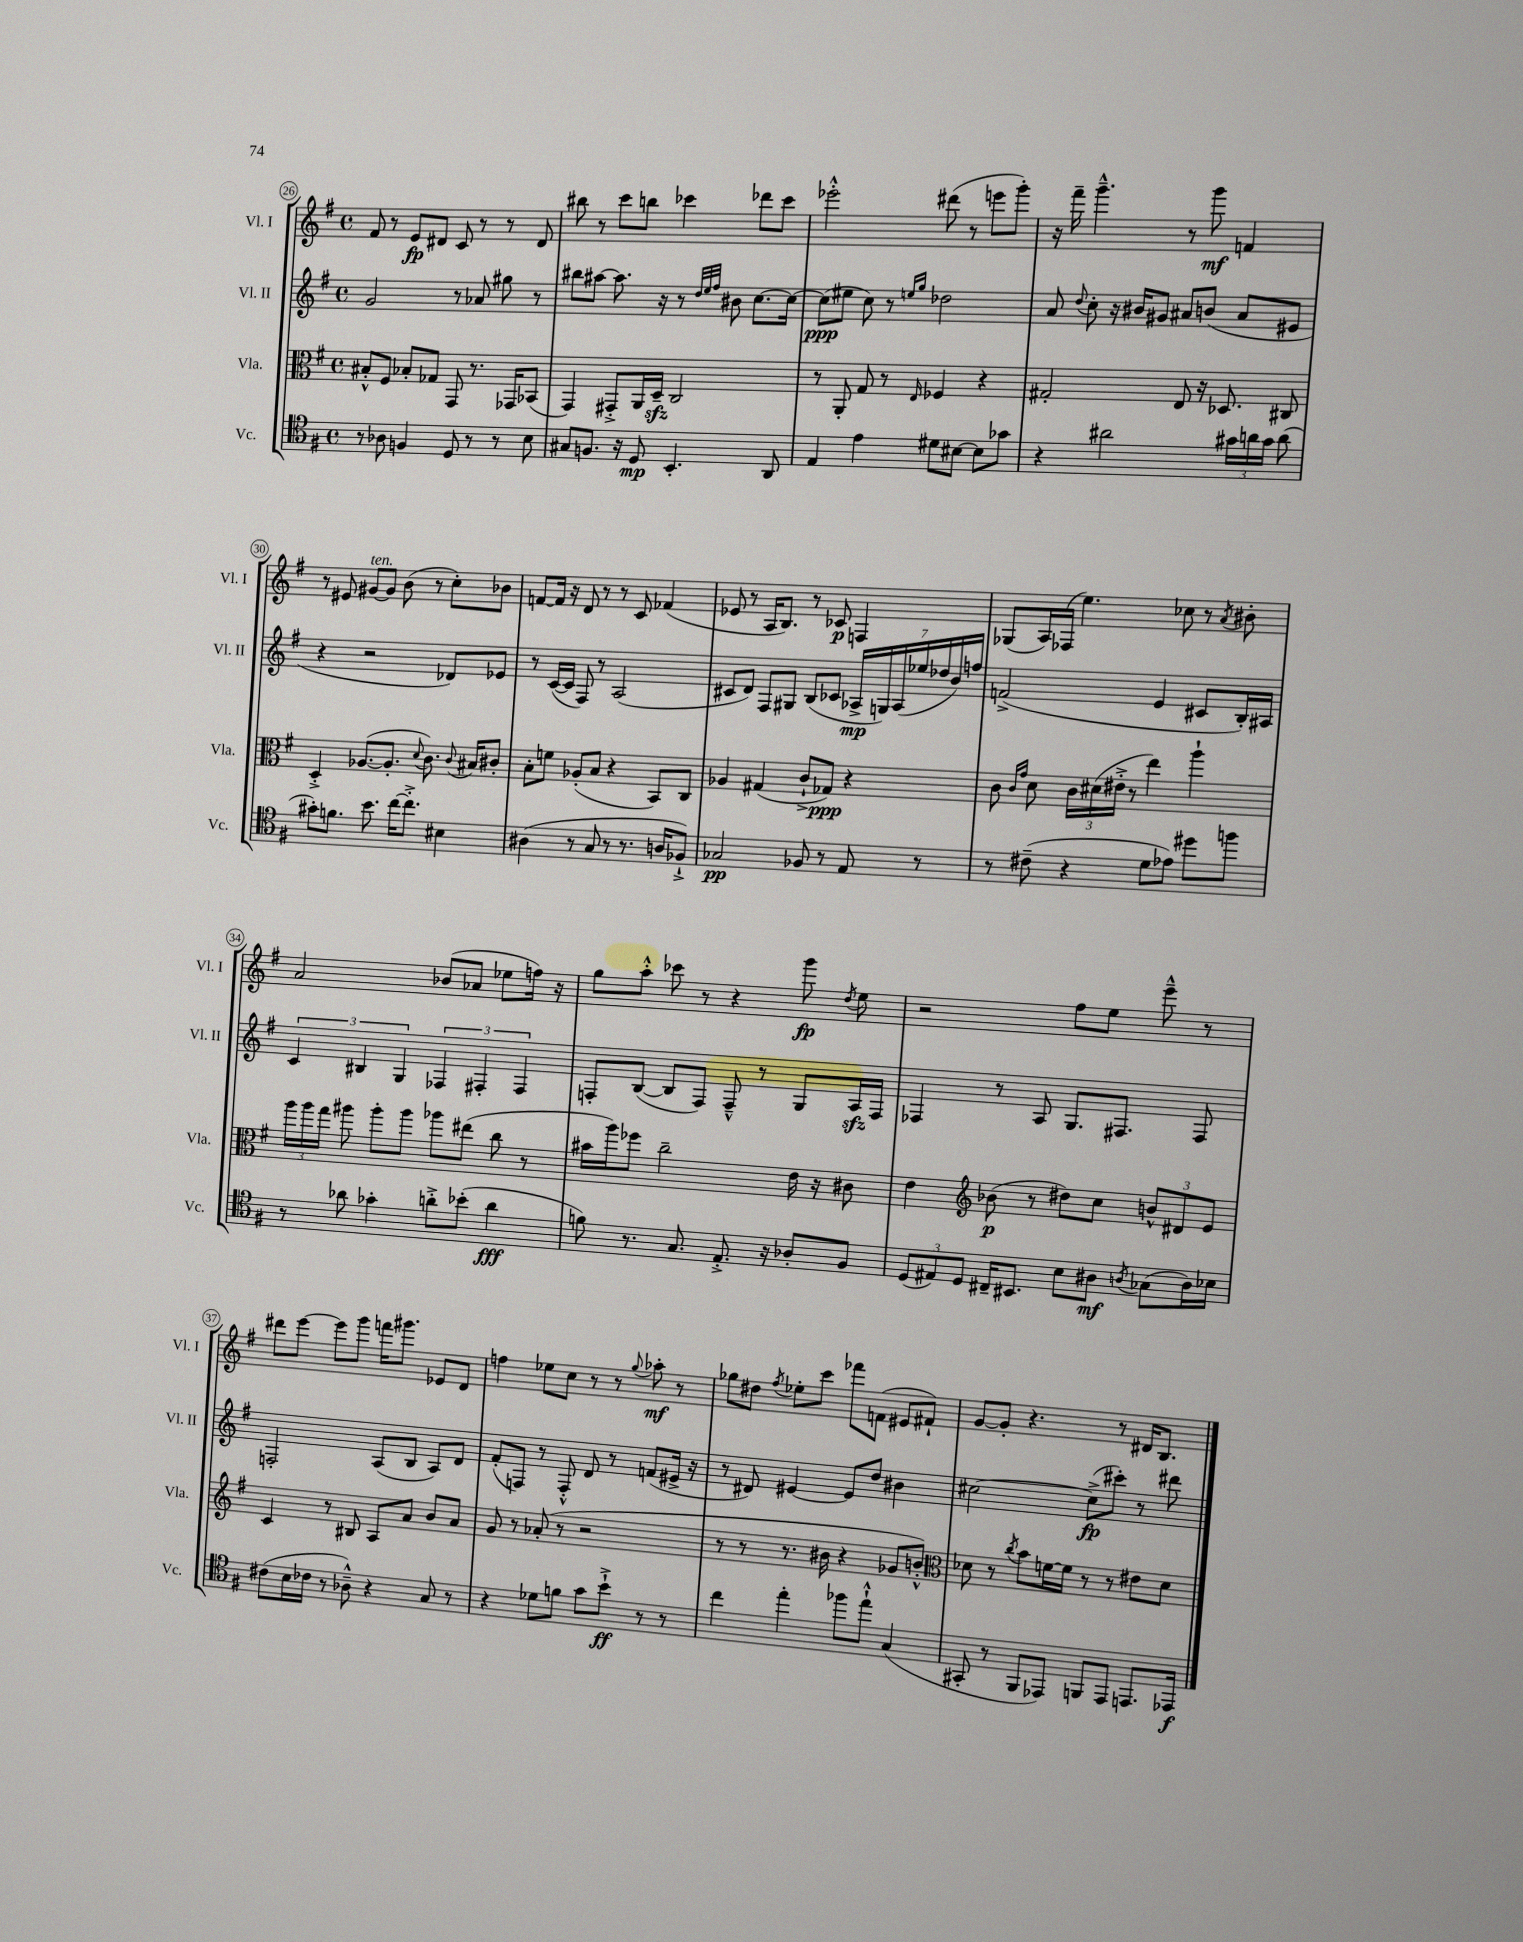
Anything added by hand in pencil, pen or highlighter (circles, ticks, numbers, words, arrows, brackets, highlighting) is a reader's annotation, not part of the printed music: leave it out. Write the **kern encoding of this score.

**kern	**dynam	**kern	**dynam	**kern	**dynam	**kern	**dynam
*part4	*part4	*part3	*part3	*part2	*part2	*part1	*part1
*staff4	*staff4	*staff3	*staff3	*staff2	*staff2	*staff1	*staff1
*I"Vc.	*	*I"Vla.	*	*I"Vl. II	*	*I"Vl. I	*
*I'Vc.	*	*I'Vla.	*	*I'Vl. II	*	*I'Vl. I	*
*clefC4	*	*clefC3	*	*clefG2	*	*clefG2	*
*k[f#]	*	*k[f#]	*	*k[f#]	*	*k[f#]	*
*M4/4	*	*M4/4	*	*M4/4	*	*M4/4	*
*met(c)	*	*met(c)	*	*met(c)	*	*met(c)	*
=26	=26	=26	=26	=26	=26	=26	=26
8r	.	8B#X'^^/L	.	2g/	.	8f#/	.
8A-X\	.	8F#/J	.	.	.	8r	.
4Fn/	.	8B-X'/L	.	.	.	8e/L	fp
.	.	8G-X/J	.	.	.	8d#X/J	.
8D/	.	8GG/	.	8r	.	8c/	.
8r	.	8.r	.	8a-X/	.	8r	.
8r	.	.	.	8gg#X\	.	8r	.
.	.	16GG-X/KL	.	.	.	.	.
8B\	.	(8BB-X/J	.	8r	.	8d#/	.
=27	=27	=27	=27	=27	=27	=27	=27
8G#X/L	.	4GG/)	.	8bb#X\L	.	8bb#X\	.
8.Fn/J	.	.	.	[8aa#X\J	.	8r	.
.	.	8GG#X'^/L	.	8.aa#\]	.	8ccc\L	.
16r	.	.	.	.	.	.	.
8D/	mp	16AA/L	.	.	.	8bbn\J	.
.	.	16Dzz~/JJ	.	16r	.	.	.
4.BB'/	.	2C/	.	8r	.	4ccc-X\	.
.	.	.	.	32qqdd/LLL	.	.	.
.	.	.	.	32qqee/	.	.	.
.	.	.	.	32qqff#/JJJ	.	.	.
.	.	.	.	8b#X\	.	.	.
.	.	.	.	[8.cc\L	.	8ddd-X\L	.
8AA/	.	.	.	.	.	8ccc-\J	.
.	.	.	.	16cc\Jk_	.	.	.
=28	=28	=28	=28	=28	=28	=28	=28
4E/	.	8r	.	(8cc\L]	ppp	2eee-X'^^\	.
.	.	8AA'/	.	8ee#X\J	.	.	.
4e\	.	8G/	.	8cc\)	.	.	.
.	.	8r	.	8r	.	.	.
.	.	.	.	16qqeen/LL	.	.	.
.	.	16qqE/	.	16qqgg/JJ	.	.	.
8d#X\L	.	4F-X/	.	2dd-X\	.	(8ddd#X\	.
[8B#X\J	.	.	.	.	.	8r	.
8B#\L]	.	4r	.	.	.	8eeen\L	.
8g-X\J	.	.	.	.	.	8ggg'\J)	.
=29	=29	=29	=29	=29	=29	=29	=29
4r	.	2G#X'/	.	8a/	.	16r	.
.	.	.	.	.	.	16fff#~\	.
.	.	.	.	8qqdd/	.	.	.
.	.	.	.	8cc'\	.	4.ggg~^^\	.
2a#X\	.	.	.	16r	.	.	.
.	.	.	.	16b#X/KL	.	.	.
.	.	.	.	8g#X/J	.	.	.
.	.	8E/	.	8a#X/L	.	8r	.
.	.	16r	.	(8bn/J	.	8ggg\	mf
.	.	8.D-X/	.	.	.	.	.
24g#X\LL	.	.	.	8a#/L	.	4fn/	.
24an\	.	.	.	.	.	.	.
24g#\JJ	.	.	.	.	.	.	.
(8a\	.	8C#X/	.	8e#X/J	.	.	.
!!LO:LB:g=z
=30	=30	=30	=30	=30	=30	=30	=30
8g#X'\L)	.	4D'^/	.	4r	.	8r	.
8.fn\J	.	.	.	.	.	8e#X/	.
!	!	!	!	!	!	!LO:TX:a:i:t=ten.	!
.	.	([8.A-X/L	.	2r	.	[8g#X/L	.
8.b\	.	.	.	.	.	.	.
.	.	.	.	.	.	8g#/J]	.
.	.	8.A-'/J]	.	.	.	.	.
[16cc\KL	.	.	.	.	.	(8b\	.
8.cc'^\J]	.	.	.	.	.	.	.
.	.	8qqd/	.	.	.	.	.
.	.	8.c\)	.	.	.	8r	.
4B#X\	.	.	.	8d-X/L)	.	8cc'\L)	.
.	.	8qqc/	.	.	.	.	.
.	.	16B#X/KL	.	.	.	.	.
.	.	8c#X'/J	.	8e-X/J	.	8b-X\J	.
=31	=31	=31	=31	=31	=31	=31	=31
(4A#X\	.	8B'\L	.	8r	.	[8fn/L	.
.	.	8fn\J	.	([16c/LL	.	16f/Jk]	.
.	.	.	.	16c/JJ]	.	16r	.
8r	.	(8A-X'/L	.	8F#/)	.	8d/	.
8G/	.	8B/J	.	8r	.	8r	.
8r	.	4r	.	(2A/	.	8r	.
8.r	.	.	.	.	.	8c/	.
.	.	8BB/L)	.	.	.	(4f-X/	.
16An/KL	.	.	.	.	.	.	.
8F-X`^/J)	.	8C/J	.	.	.	.	.
=32	=32	=32	=32	=32	=32	=32	=32
2G-X/	pp	4A-X/	.	8c#X/L	.	8e-X/	.
.	.	.	.	8d/J)	.	8r	.
.	.	(4G#X/	.	8F#/L	.	16A/KL	.
.	.	.	.	.	.	8.B/J)	.
.	.	.	.	8G#X/J	.	.	.
8F-X/	.	8c`^/L	.	(8B/L	.	8r	.
8r	.	8G-X/J)	ppp	8c-X/J	.	8c-X/	p
8E/	.	4r	.	28A-X^/LL	mp	4Fn/	.
.	.	.	.	28Gn/)	.	.	.
.	.	.	.	(28A-/	.	.	.
.	.	.	.	28ee-X/	.	.	.
8r	.	.	.	.	.	.	.
.	.	.	.	28dd-X/	.	.	.
.	.	.	.	28b/)	.	.	.
.	.	.	.	28ffn/JJ	.	.	.
=33	=33	=33	=33	=33	=33	=33	=33
8r	.	8c\	.	(2fn^/	.	(8G-X/L	.
.	.	16qqc/LL	.	.	.	.	.
.	.	16qqg/JJ	.	.	.	.	.
(8c#X~\	.	8d\	.	.	.	16A/L)	.
.	.	.	.	.	.	(16F-X/JJ	.
4r	.	24c\LL	.	.	.	4.ee\)	.
.	.	(24d#X\	.	.	.	.	.
.	.	24e#X'^\JJ	.	.	.	.	.
.	.	8r	.	.	.	.	.
8d\L	.	4ee\)	.	4e/	.	.	.
8e-X\J)	.	.	.	.	.	8cc-X\	.
8dd#X\L	.	4aa`\	.	8c#X/L	.	8r	.
.	.	.	.	.	.	8qa/	.
8ffn\J	.	.	.	16B'/L)	.	8b#X'\	.
.	.	.	.	16A#X/JJ	.	.	.
!!LO:LB:g=z
=34	=34	=34	=34	=34	=34	=34	=34
8r	.	24aa\LL	.	6c/	.	2a/	.
.	.	24aa\	.	.	.	.	.
.	.	24gg\JJ	.	.	.	.	.
8a-X\	.	8aa#X\	.	.	.	.	.
.	.	.	.	6B#X/	.	.	.
4g-X'\	.	8aa#'\L	.	.	.	.	.
.	.	.	.	6G/	.	.	.
.	.	8aa#\J	.	.	.	.	.
8an'^\L	.	8aa-X\L	.	6F-X/	.	(8b-X/L	.
(8b-X'\J	.	(8ee#X\J	.	.	.	8a-X/J	.
.	.	.	.	6F#X'/	.	.	.
4a\	fff	8cc\	.	.	.	8ee-X\L	.
.	.	.	.	6F#/	.	.	.
.	.	8r	.	.	.	16ffn\Jk)	.
.	.	.	.	.	.	16r	.
=35	=35	=35	=35	=35	=35	=35	=35
8fn\)	.	16b#X\LL	.	8Fn'/L	.	8gg\L	.
.	.	16aa\J)	.	.	.	.	.
8.r	.	8ff-X\J	.	([8B/J	.	8aa'^^\J	.
.	.	2cc~\	.	8B/L]	.	8ccc-X\	.
8.G/	.	.	.	.	.	.	.
.	.	.	.	8F/J)	.	8r	.
8.E'^/	.	.	.	8F~^^/	.	4r	.
.	.	.	.	8r	.	.	.
16r	.	.	.	.	.	.	.
8A-X'/L	.	16e\	.	8G/L	.	8ggg\	fp
.	.	16r	.	.	.	.	.
.	.	.	.	.	.	8qdd/	.
8F#/J	.	8c#X\	.	16Azz/L	.	8ee\	.
.	.	.	.	16F/JJ	.	.	.
=36	=36	=36	=36	=36	=36	=36	=36
(12D/L	.	4e\	.	4F-X/	.	2r	.
12E#X/)	.	.	.	.	.	.	.
12D/J	.	.	.	.	.	.	.
*	*	*clefG2	*	*	*	*	*
16C#X~/KL	.	(8b-X\	p	8r	.	.	.
8.BB#X/J	.	.	.	.	.	.	.
.	.	8r	.	8A/	.	.	.
8B\L	.	8dd#X\L)	.	8.G/L	.	8ff#\L	.
8A#X\J	mf	8cc\J	.	.	.	8ee\J	.
.	.	.	.	8.F#X/J	.	.	.
8qAn/	.	.	.	.	.	.	.
(8G-X\L	.	12bn^^/L	.	.	.	8eee~^^\	.
.	.	12d#X/	.	.	.	.	.
16A\L)	.	.	.	8F#/	.	8r	.
.	.	12e/J	.	.	.	.	.
16B-X\JJ	.	.	.	.	.	.	.
!!LO:LB:g=z
=37	=37	=37	=37	=37	=37	=37	=37
(8c#X\L	.	4c/	.	2Fn'/	.	8ddd#X\L	.
16B\L	.	.	.	.	.	[8eee\J	.
16c-X\JJ	.	.	.	.	.	.	.
8r	.	8r	.	.	.	8eee\L]	.
8A-X~^^\)	.	8B#X/	.	.	.	8ggg\J	.
4r	.	8A/L	.	(8A/L	.	16fffn\KL	.
.	.	.	.	.	.	8.ggg#X\J	.
.	.	8a/J	.	8B/J	.	.	.
8G/	.	8b/L	.	8A/L)	.	8e-X/L	.
8r	.	8a/J	.	8d/J	.	8d/J	.
=38	=38	=38	=38	=38	=38	=38	=38
4r	.	8g/	.	(8f#'/L	.	4ffn\	.
.	.	8r	.	8Fn/J)	.	.	.
8d-X\L	.	(8a-X'/	.	8r	.	8ee-X\L	.
8fn\J	.	8r	.	8F'^^/	.	8cc\J	.
8g\L	.	2r	.	8d/	.	8r	.
8b`^\J	ff	.	.	8r	.	8r	.
.	.	.	.	.	.	8qqgg/	.
8r	.	.	.	(8fn/L	.	8aa-X'\	mf
8r	.	.	.	16e#X^/Jk	.	8r	.
.	.	.	.	16r	.	.	.
=39	=39	=39	=39	=39	=39	=39	=39
4cc\	.	8r	.	8r	.	8gg-X\L	.
.	.	8r	.	8d#X/)	.	8dd#X\J	.
.	.	.	.	.	.	8qff#/	.
4ee'\	.	8.r	.	[4e#X/	.	8ee-X'\L	.
.	.	.	.	.	.	8ccc\J	.
.	.	16b#X\	.	.	.	.	.
8ff-X\L	.	4r	.	8e#/L]	.	8fff-X\L	.
8ee`^^\J	.	.	.	8dd/J	.	(8fn\J	.
(4G/	.	8g-X/L	.	4b#X\	.	8e#X/L	.
.	.	8bn'^^/J)	.	.	.	8f#X`/J)	.
=40	=40	=40	=40	=40	=40	=40	=40
*	*	*clefC3	*	*	*	*	*
8GG#X'/	.	8d-X\	.	[2cc#X\	.	[8g/L	.
8r	.	8r	.	.	.	8g'/J]	.
.	.	8qcc/	.	.	.	.	.
8FF#/L	.	8b\L	.	.	.	4.r	.
8EE-X/J)	.	[16fn\L	.	.	.	.	.
.	.	16f\JJ]	.	.	.	.	.
8FFn/L	.	8r	.	(8cc#^\L]	fp	.	.
8EE-/J	.	8r	.	8ccc#X'\J)	.	8r	.
8.EEn/L	.	8e#X\L	.	8r	.	16d#X/KL	.
.	.	.	.	.	.	8.B/J	.
.	.	8d-\J	.	8ddd#X\	.	.	.
16EE-X/Jk	f	.	.	.	.	.	.
==	==	==	==	==	==	==	==
*-	*-	*-	*-	*-	*-	*-	*-
